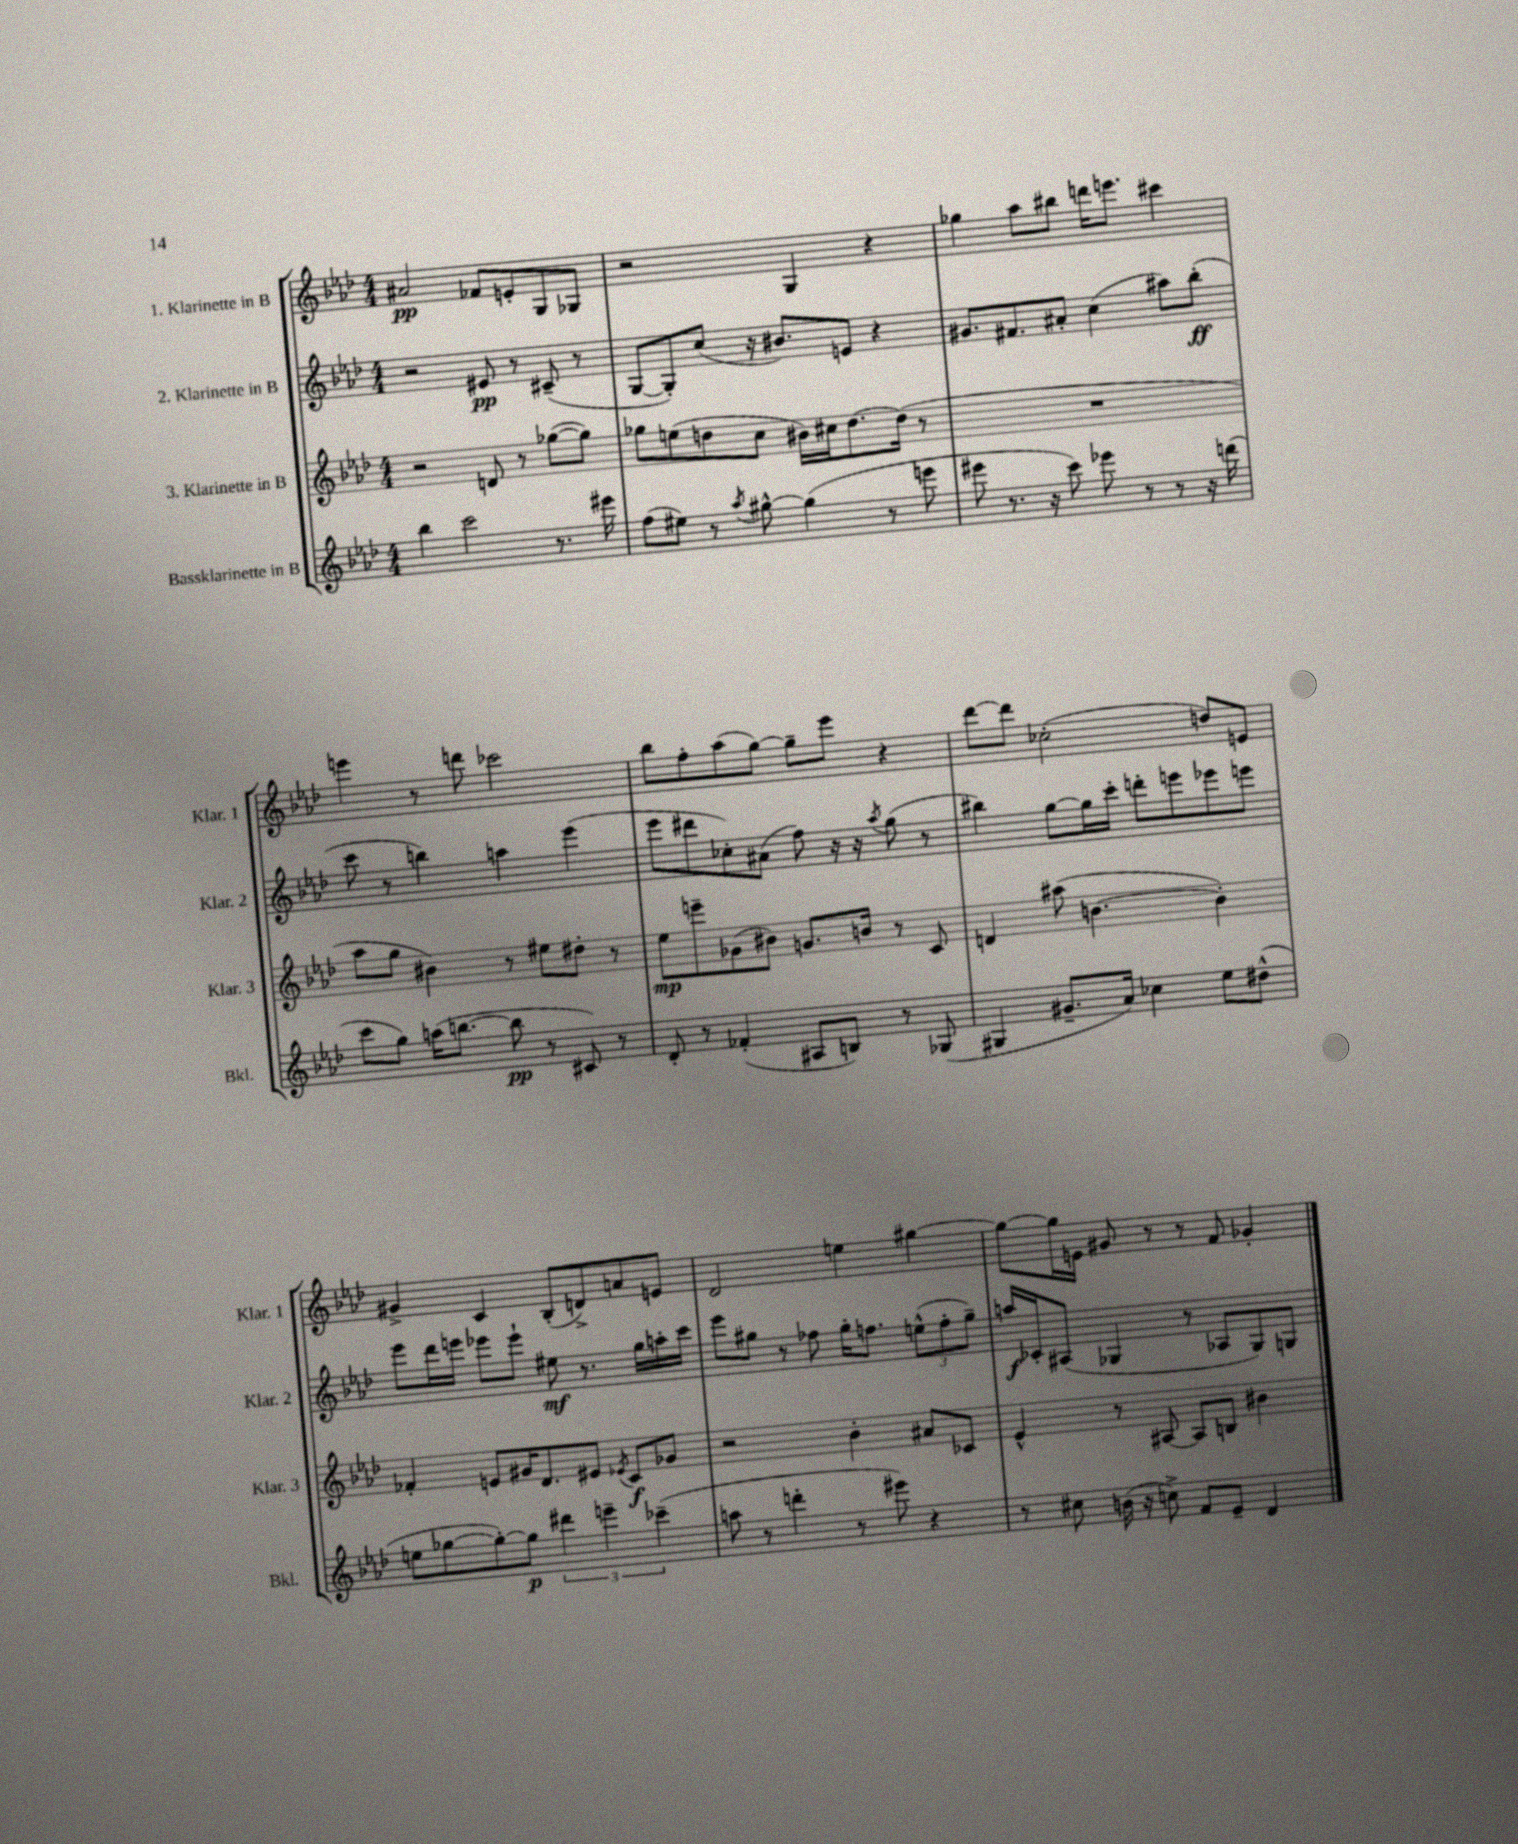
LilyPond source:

<<
\new StaffGroup <<
\new Staff = "s0" \with { instrumentName = "1. Klarinette in B" shortInstrumentName = "Klar. 1" } {
    \clef treble \key aes \major \numericTimeSignature \time 4/4
    ais'2\pp fes'8 e'8-. g8 ges8 |
    r2 g4 r4 |
    ges''4 aes''8 bis''8 d'''16 e'''8. cis'''4 |
    e'''4 r8 d'''8 ces'''2 |
    bes''8 f''8-. aes''8( g''8~) g''8-- ees'''8 r4 |
    des'''8~ des'''8 ces''2-.( d''8) e'8 |
    gis'4-> c'4 bes8-.( d'8->) a'8 e'8 |
    des'2 e''4 gis''4~ |
    gis''8~ gis''16 e'16 gis'8 r8 r8 f'8 ges'4-. \bar "|." |
}
\new Staff = "s1" \with { instrumentName = "2. Klarinette in B" shortInstrumentName = "Klar. 2" } {
    \clef treble \key aes \major \numericTimeSignature \time 4/4
    r2 eis'8\pp r8 cis'8--( r8 |
    g8~ g8-.) c''8( r16 bis'8.) e'8 r4 |
    gis'8. fis'8. ais'8-. c''4( ais''8) bes''8-.\ff( |
    c'''8 r8 b''4) a''4 ees'''4( |
    ees'''8 dis'''8 ces''8-.) ais'8( f''8) r16 r16 \acciaccatura { aes''8 } g''8( r8 |
    bis''4) g''8~ g''16 c'''16-. d'''8-. e'''8 ees'''8 e'''8 |
    ees'''8 des'''16 e'''16 ees'''8 ees'''8-! eis''8\mf r8. g''16 a''16-. c'''16 |
    ees'''8 gis''8 r8 fes''8 gis''16-. f''8. \tuplet 3/2 { e''8-^( f''8-. gis''8--) } |
    a''16\f ces'16-. ais8( ges4 r8 aes8 ges8) g8 \bar "|." |
}
\new Staff = "s2" \with { instrumentName = "3. Klarinette in B" shortInstrumentName = "Klar. 3" } {
    \clef treble \key aes \major \numericTimeSignature \time 4/4
    r2 d'8 r8 ges''8~( ges''8) |
    ges''8 e''8( d''8 c''8 bis'16) cis''16 d''8.~ d''16( r8 |
    R1 |
    aes''8 g''8 bis'4) r8 eis''8 dis''8-. r8 |
    ees''8\mp e'''8-- ges'8( bis'8) g'8. b'16 r8 c'8 |
    d'4 ais''8( b'4.~ b'4-.) |
    fes'4-. e'8 gis'16 des'8. eis'8 \acciaccatura { ees'8 } c'8\f ges'8 |
    r2 bes'4-. ais'8 ces'8 |
    ees'4-^ r8 ais8~ ais8 b8 bis'4 \bar "|." |
}
\new Staff = "s3" \with { instrumentName = "Bassklarinette in B" shortInstrumentName = "Bkl." } {
    \clef treble \key aes \major \numericTimeSignature \time 4/4
    bes''4 c'''2 r8. eis'''16 |
    f''8( eis''8) r8 \acciaccatura { aes''8 } gis''8~-^ gis''4( r8 e'''8 |
    eis'''8 r8. r16 c'''8) ees'''8 r8 r8 r16 d'''16( |
    c'''8 g''8) a''16( b''8.~ b''8\pp r8 cis'8) r8 |
    des'8-. r8 fes'4-.( ais8 b8) r8 ges8( |
    gis4 gis'8.-- aes'16) ces''4 ees''8 dis''8-^( |
    e''8 ges''8~ ges''8~-.) ges''8\p \tuplet 3/2 { dis'''4 e'''4-- ces'''4--( } |
    a''8 r8 d'''4-. r8 eis'''8) r4 |
    r8 cis''8 b'16( r16 c''8->) f'8 ees'8-- des'4 \bar "|." |
}
>>
>>
\layout { \context { \Score \remove "Bar_number_engraver" } }
